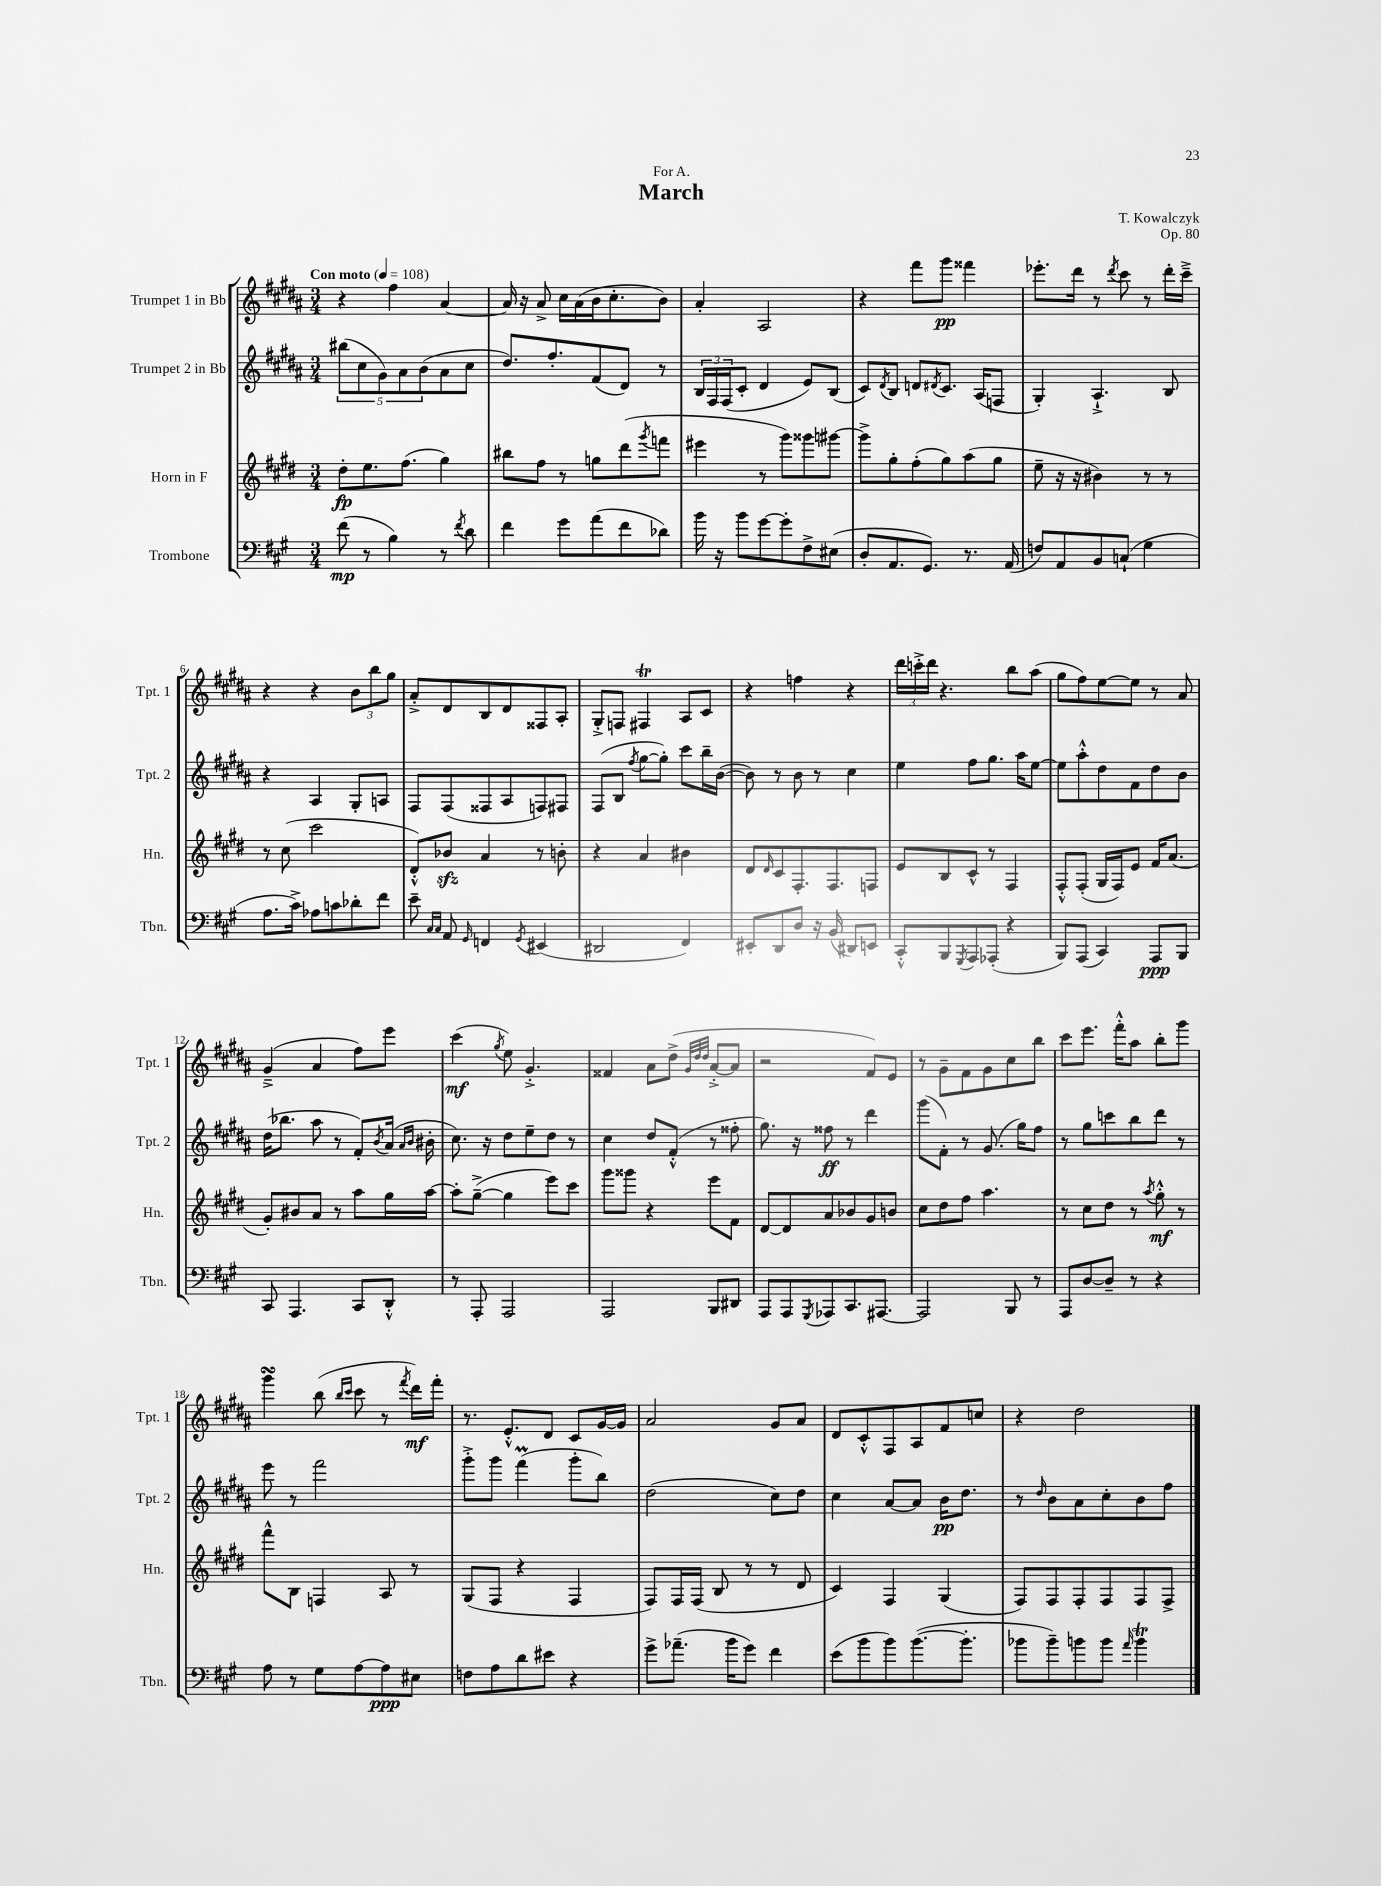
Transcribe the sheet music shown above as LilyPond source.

\header { title = "March" composer = "T. Kowalczyk" dedication = "For A." opus = "Op. 80" }
<<
\new StaffGroup <<
\new Staff = "s0" \with { instrumentName = "Trumpet 1 in Bb" shortInstrumentName = "Tpt. 1" } {
    \clef treble \key b \major \numericTimeSignature \time 3/4 \tempo "Con moto" 4 = 108
    r4 fis''4 ais'4~ |
    ais'16 r16 ais'8-> cis''16 ais'16( b'16 cis''8.-. b'8) |
    ais'4-. ais2 |
    r4 fis'''8 gis'''8\pp fisis'''4 |
    ees'''8.-. dis'''16 r8 \acciaccatura { dis'''8 } cis'''8 r8 dis'''16-. cis'''16---> |
    r4 r4 \tuplet 3/2 { b'8 b''8 gis''8 } |
    ais'8-.-> dis'8 b8 dis'8 fisis8 ais8-. |
    gis8-.-> f8 fis4\trill ais8 cis'8 |
    r4 f''4 r4 |
    \tuplet 3/2 { dis'''16 c'''16-.-> dis'''16 } r4. b''8 ais''8( |
    gis''8 fis''8) e''8~ e''8 r8 ais'8 |
    gis'4--->( ais'4 fis''8) e'''8 |
    cis'''4\mf( \acciaccatura { gis''8 } e''8) gis'4.-.-> |
    fisis'4 ais'8 dis''8->( \grace { gis'32 dis''32 dis''32 } ais'8~-.-> ais'8 |
    r2 fis'8) e'8 |
    r8 gis'8-- fis'8 gis'8 cis''8 b''8 |
    cis'''8 e'''8. fis'''16-.-^ ais''8 b''8-. gis'''8 |
    gis'''4\turn b''8( \grace { b''16 cis'''16 } cis'''8 r8 \acciaccatura { fis'''8 } dis'''16\mf) fis'''16-. |
    r8. e'8.-.-^ dis'8 cis'8 gis'16~ gis'16 |
    ais'2 gis'8 ais'8 |
    dis'8 cis'8-.-^ fis8 ais8 fis'8 c''8 |
    r4 dis''2 \bar "|." |
}
\new Staff = "s1" \with { instrumentName = "Trumpet 2 in Bb" shortInstrumentName = "Tpt. 2" } {
    \clef treble \key b \major \numericTimeSignature \time 3/4
    \tuplet 5/4 { bis''8( cis''8 gis'8) ais'8 b'8( } ais'8 cis''8 |
    dis''8.) fis''8.-. fis'8( dis'8) r8 |
    \tuplet 3/2 { b16 fis16 fis16( } cis'8-. dis'4 e'8) b8( |
    cis'8) \acciaccatura { dis'8 } b8 d'8 \acciaccatura { dis'8 } cis'8. ais16( f8 |
    gis4-.) ais4.-!-> b8 |
    r4 ais4 gis8-. a8 |
    fis8 fis8( fisis8 ais8 f8) fis8 |
    fis8( b8 \acciaccatura { fis''8 } gis''8~ gis''8-.) cis'''8 b''16-- b'16~( |
    b'8) r8 b'8 r8 cis''4 |
    e''4 fis''8 gis''8. ais''16 e''8~ |
    e''8 ais''8-.-^ dis''8 fis'8 dis''8 b'8 |
    dis''16( bes''8. ais''8 r8 fis'8-.) \acciaccatura { b'8 } ais'16( \grace { ais'16 b'16 } bis'16-. |
    cis''8.) r16 dis''8 e''8-- dis''8 r8 |
    cis''4 dis''8 fis'8-.-^( r8 fisis''8-. |
    gis''8.) r16 fisis''8\ff r8 dis'''4 |
    gis'''8( fis'8-.) r8 gis'8.( gis''16) fis''8 |
    r8 gis''8 c'''8 b''8 dis'''8 r8 |
    e'''8 r8 fis'''2 |
    gis'''8-.-> gis'''8 fis'''4\prall( gis'''8-. b''8) |
    dis''2( cis''8) dis''8 |
    cis''4 ais'8~ ais'8 b'16\pp dis''8. |
    r8 \grace { dis''16 } b'8 ais'8 cis''8-. b'8 fis''8 \bar "|." |
}
\new Staff = "s2" \with { instrumentName = "Horn in F" shortInstrumentName = "Hn." } {
    \clef treble \key e \major \numericTimeSignature \time 3/4
    dis''8-.\fp e''8. fis''8.( gis''4) |
    bis''8 fis''8 r8 g''8 dis'''8( \acciaccatura { gis'''8 } f'''8 |
    eis'''4 r8 gis'''8) gisis'''8 gis'''8~ |
    gis'''8-> gis''8-. fis''8-.( gis''8) a''8( gis''8 |
    e''8-- r16 r16 bis'4) r8 r8 |
    r8 cis''8( cis'''2 |
    dis'8-.-^) bes'8\sfz a'4 r8 b'8-. |
    r4 a'4 bis'4 |
    dis'8 \grace { dis'16 } cis'8 fis8.-. fis8. f8 |
    e'8 b8 cis'8-^ r8 fis4 |
    fis8-.-^ fis8-.( gis16 fis16) e'8 fis'16 a'8.( |
    gis'8-.) bis'8 a'8 r8 a''8 gis''16 a''16~ |
    a''8-. gis''8~--->( gis''4 e'''8) cis'''8 |
    gis'''8 gisis'''8 r4 e'''8 fis'8 |
    dis'8~ dis'8 a'8 bes'8 gis'8 b'8 |
    cis''8 dis''8 fis''8 a''4. |
    r8 cis''8 dis''8 r8 \acciaccatura { a''8 } gis''8-.-^\mf r8 |
    fis'''8-^ b8 f4 a8 r8 |
    gis8( fis8 r4 fis4 |
    fis8) fis16 fis16( b8 r8 r8 dis'8 |
    cis'4) fis4 gis4( |
    fis8) fis8 fis8-. fis8 fis8 fis8-> \bar "|." |
}
\new Staff = "s3" \with { instrumentName = "Trombone" shortInstrumentName = "Tbn." } {
    \clef bass \key a \major \numericTimeSignature \time 3/4
    fis'8\mp( r8 b4) r8 \acciaccatura { fis'8 } d'8 |
    fis'4 gis'8 a'8( fis'8 des'8) |
    b'16 r16 b'8 gis'8~ gis'8-. fis8-> eis8( |
    d8-. a,8. gis,8.) r8. a,16( |
    f8) a,8 b,8 c8-!( gis4 |
    a8. cis'16->) aes8 c'8 des'8-. fis'8 |
    e'8-- \grace { cis16 cis16 } a,8 \grace { gis,16 } f,4 \acciaccatura { gis,8 } eis,4( |
    dis,2 fis,4) |
    eis,8-. d,8 d8 r16 b,16( dis,8) e,8 |
    cis,8-.-^ b,,8 \acciaccatura { gis,,8 } a,,8 aes,,8-.( r4 |
    b,,8) a,,8( cis,4) a,,8\ppp b,,8 |
    cis,8 a,,4. cis,8 d,8-.-^ |
    r8 a,,8-. a,,2 |
    a,,2 b,,8 dis,8 |
    a,,8 a,,8 \acciaccatura { gis,,8 } aes,,8 cis,8. ais,,8.~ |
    ais,,2 b,,8 r8 |
    a,,8 d8~ d8-- r8 r4 |
    a8 r8 gis8 a8~ a8\ppp eis8 |
    f8 a8 d'8 eis'8 r4 |
    gis'8-> aes'8.--( b'16 gis'8) fis'4 |
    e'8( b'8 b'8) b'8.~( b'8.-. |
    bes'8 bes'8--) b'8 b'8 \grace { a'16 } b'4\trill \bar "|." |
}
>>
>>
